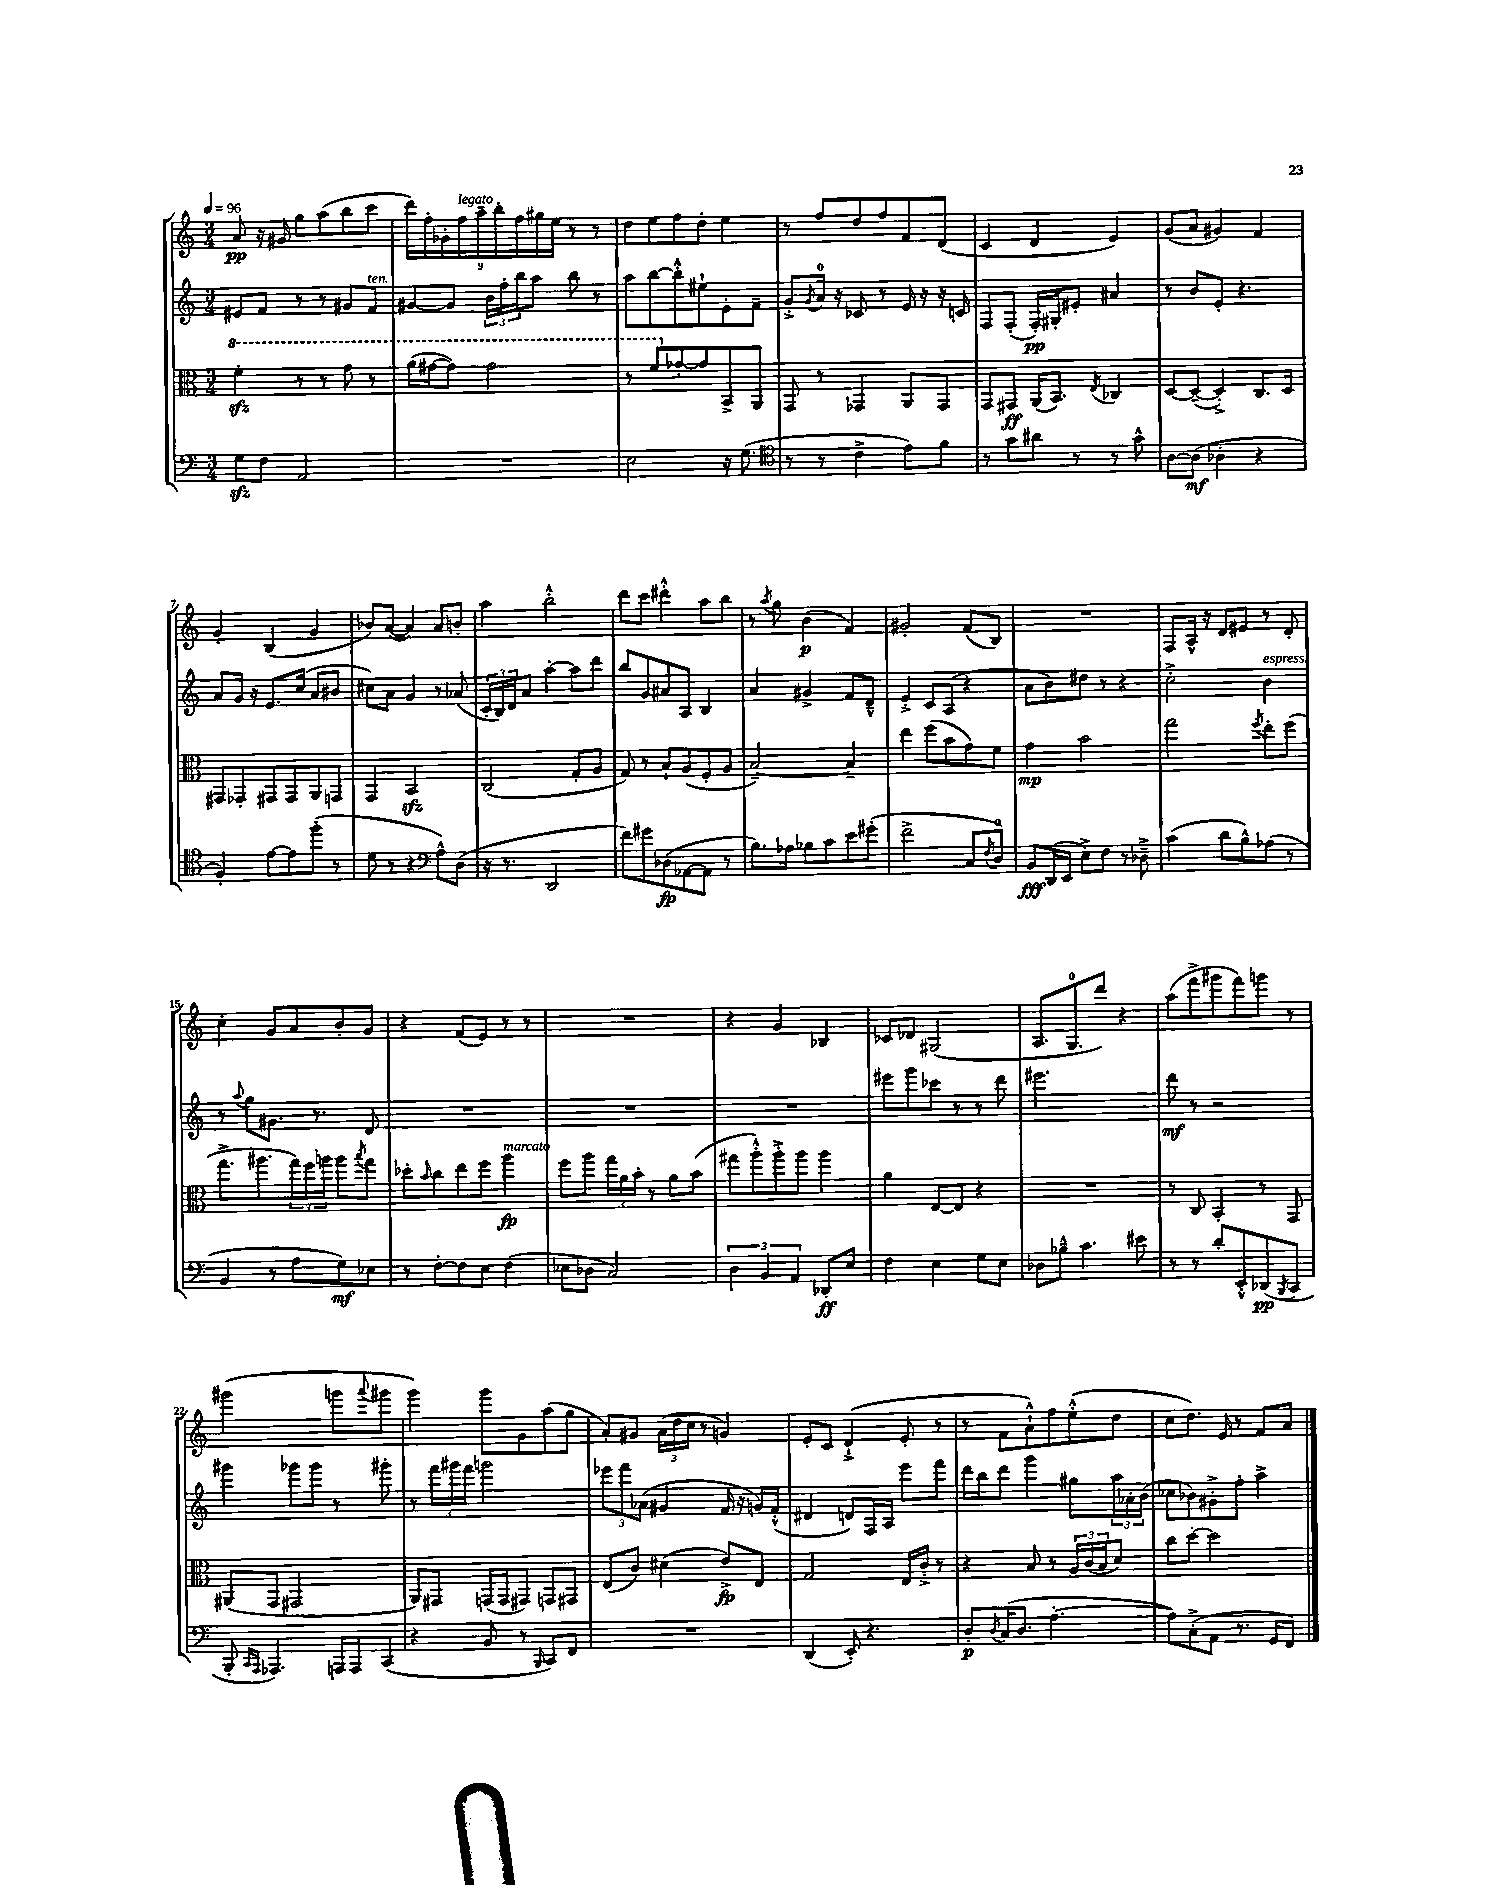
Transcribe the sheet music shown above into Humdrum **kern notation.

**kern	**dynam	**kern	**dynam	**kern	**dynam	**kern	**dynam
*part4	*part4	*part3	*part3	*part2	*part2	*part1	*part1
*staff4	*staff4	*staff3	*staff3	*staff2	*staff2	*staff1	*staff1
*clefF4	*	*clefC3	*	*clefG2	*	*clefG2	*
*k[]	*	*k[]	*	*k[]	*	*k[]	*
*M3/4	*	*M3/4	*	*M3/4	*	*M3/4	*
*MM96	*	*MM96	*	*MM96	*	*MM96	*
*	*	*8va	*	*	*	*	*
=1	=1	=1	=1	=1	=1	=1	=1
8Gzz\L	.	4ffzz'\	.	8e#X/L	.	8a/	pp
8F\J	.	.	.	8f/J	.	16r	.
.	.	.	.	.	.	16g#X/	.
2AA/	.	8r	.	8r	.	8gg\L	.
.	.	8r	.	8r	.	(8aa\	.
.	.	8gg\	.	8g#X/L	.	8bb\	.
!	!	!	!	!LO:TX:a:i:t=ten.	!	!	!
.	.	8r	.	8f/J	.	8ccc\J	.
=2	=2	=2	=2	=2	=2	=2	=2
2.r	.	(16aa\LL	.	[8g#X/L	.	18ddd\LL)	.
.	.	.	.	.	.	18ff'\	.
.	.	[16gg#X\J	.	.	.	.	.
.	.	.	.	.	.	18g-X'\	.
.	.	8gg#\J])	.	8g#/J]	.	.	.
!	!	!	!	!	!	!LO:TX:a:i:t=legato	!
.	.	.	.	.	.	18ff\	.
.	.	.	.	.	.	18aa~\	.
.	.	2gg#\	.	24b\LL	.	.	.
.	.	.	.	.	.	18bb'\	.
.	.	.	.	24ff'\	.	.	.
.	.	.	.	24bb\J	.	18ff\	.
.	.	.	.	8aa\J	.	.	.
.	.	.	.	.	.	18gg#X\	.
.	.	.	.	.	.	18ee\JJ	.
.	.	.	.	8bb\	.	8r	.
.	.	.	.	8r	.	8r	.
=3	=3	=3	=3	=3	=3	=3	=3
2E\	.	8r	.	8aa\L	.	8dd\L	.
.	.	8ff/L	.	[8bb\	.	8ee\	.
*	*	*X8va	*	*	*	*	*
.	.	[8g-X'/	.	8bb'^^\]	.	8ff\	.
.	.	8g-/]	.	8ee#X`\	.	8dd'\J	.
16r	.	8BB^/	.	8e'\	.	4ee\	.
(8.G\	.	.	.	.	.	.	.
.	.	8AA/J	.	8f~\J	.	.	.
=4	=4	=4	=4	=4	=4	=4	=4
*clefC4	*	*	*	*	*	*	*
8r	.	8GG/	.	8g'^/L	.	8r	.
.	.	.	.	8qg/	.	.	.
8r	.	8r	.	16a/Jk	.	8ff/L	.
.	.	.	.	16r	.	.	.
4c^\	.	4GG-X/	.	8c-X/	.	8dd/	.
.	.	.	.	8r	.	8ff/	.
8e\L)	.	8AA/L	.	16e/	.	8f/	.
.	.	.	.	16r	.	.	.
8f\J	.	8GG-/J	.	16r	.	(8d/J	.
.	.	.	.	16cn/	.	.	.
=5	=5	=5	=5	=5	=5	=5	=5
8r	.	8GG/L	.	8F/L	.	4c/	.
8g\L	.	8GG#X/J	ff	(8F'/J	.	.	.
8a#X\J	.	(16AA/KL	.	16F'/LL)	pp	4d/	.
.	.	8.BB/J)	.	16G#X'/J	.	.	.
8r	.	.	.	8e#X'/J	.	.	.
.	.	8qE/	.	.	.	.	.
8r	.	4C-X/	.	4a#X/	.	4e/)	.
8g^^\	.	.	.	.	.	.	.
=6	=6	=6	=6	=6	=6	=6	=6
[8A\L	.	[8D/L	.	8r	.	(8g/L	.
(8A\J]	mf	(8D~/J_	.	8b/L	.	8a/J	.
4A-X'\	.	4D'^/])	.	8e'/J	.	4g#X/)	.
.	.	.	.	4.r	.	.	.
4r	.	8.C/L	.	.	.	4f/	.
.	.	16D/Jk	.	.	.	.	.
!!LO:LB:g=z
=7	=7	=7	=7	=7	=7	=7	=7
4F'/)	.	8GG#X/L	.	8a/L	.	4g'/	.
.	.	8GG-X'/	.	16g/Jk	.	.	.
.	.	.	.	16r	.	.	.
[8e\L	.	8GG#X/	.	8.e/L	.	(4B/	.
8e\]	.	8GG#/	.	.	.	.	.
.	.	.	.	(16cc/Jk	.	.	.
(8ff'\J	.	8AA/	.	8a/L	.	4g/	.
8r	.	8GGn/J	.	8b#X/J	.	.	.
=8	=8	=8	=8	=8	=8	=8	=8
8d\	.	4GG/	.	8cc#X\L)	.	8b-X/L)	.
8r	.	.	.	8a\J	.	([8a/J	.
4r	.	2BBzz/	.	4g/	.	4a/])	.
*clefF4	*	*	*	*	*	*	*
8A^^\L)	.	.	.	8r	.	8a/L	.
(8D\J	.	.	.	(8a-X/	.	8bn'/J	.
=9	=9	=9	=9	=9	=9	=9	=9
16r	.	(2C/	.	24c'/LL	.	4aa\	.
.	.	.	.	24B/)	.	.	.
8.r	.	.	.	.	.	.	.
.	.	.	.	24d/J	.	.	.
.	.	.	.	8a/J	.	.	.
2DD/	.	.	.	[4aa'\	.	2bb'^^\	.
.	.	8G'/L	.	8aa\L]	.	.	.
.	.	8A/J	.	8ddd\J	.	.	.
=10	=10	=10	=10	=10	=10	=10	=10
8f\L)	.	8G/)	.	8bb/L	.	8ddd\L	.
8g#X\	.	8r	.	8g/	.	8ccc\J	.
(8D-X\	fp	8B`/L	.	8a#X/	.	4ddd#X'^^\	.
[8AA-X\	.	(8A/	.	8A/J	.	.	.
8AA-\J]	.	8F'/	.	4B/	.	8aa\L	.
8r	.	8A/J	.	.	.	8bb\J	.
=11	=11	=11	=11	=11	=11	=11	=11
8.B\L)	.	[2B~/)	.	4a/	.	8r	.
.	.	.	.	.	.	8qaa/	.
.	.	.	.	.	.	8gg\	.
16A-X\Jk	.	.	.	.	.	.	.
8B-X\L	.	.	.	4g#X^/	.	(4b\	p
8c\	.	.	.	.	.	.	.
8e\	.	4B~/]	.	8f/L	.	4f/)	.
(8g#X'\J	.	.	.	8d~^^/J	.	.	.
=12	=12	=12	=12	=12	=12	=12	=12
2f^\	.	4ee\	.	4e'^/	.	2g#X'/	.
.	.	(8ff\L	.	8c/L	.	.	.
.	.	8b\	.	(8A/J	.	.	.
8C/L	.	8g\)	.	4r	.	(8f/L	.
8qF/	.	.	.	.	.	.	.
8D/J)	.	8f\J	.	.	.	8B/J)	.
=13	=13	=13	=13	=13	=13	=13	=13
8BB/L	fff	4g\	mp	8a\L	.	2.r	.
(16DD/L	.	.	.	8b\)	.	.	.
16EE/JJ	.	.	.	.	.	.	.
8E^\L)	.	2b\	.	8dd#X\J	.	.	.
8F\J	.	.	.	8r	.	.	.
8r	.	.	.	4r	.	.	.
8D-X~^\	.	.	.	.	.	.	.
=14	=14	=14	=14	=14	=14	=14	=14
(4c\	.	2gg\	.	2cc'^\	.	8F/L	.
.	.	.	.	.	.	16A^^/Jk	.
.	.	.	.	.	.	16r	.
8d\L	.	.	.	.	.	8d/L	.
8B^^\)	.	.	.	.	.	8e#X/J	.
.	.	8qff/	.	.	.	.	.
!	!	!	!	!LO:TX:a:i:t=espress.	!	!	!
(8A-X\J	.	8ee'\L	.	4b\	.	8r	.
8r	.	(8ff\J	.	.	.	8d'/	.
!!LO:LB:g=z
=15	=15	=15	=15	=15	=15	=15	=15
4BB/	.	8.gg^\L	.	8r	.	4cc'\	.
.	.	.	.	8qqaa/	.	.	.
.	.	.	.	8gg\L	.	.	.
.	.	8.aa#X\	.	.	.	.	.
8r	.	.	.	8.g#X\J	.	8g/L	.
8A\L	.	24gg\L)	.	.	.	8a/	.
.	.	24ff\	.	.	.	.	.
.	.	.	.	8.r	.	.	.
.	.	24aan\JJ	.	.	.	.	.
8G\)	mf	8aa\L	.	.	.	8b'/	.
.	.	8qbb/	.	.	.	.	.
8E-X\J	.	8gg\J	.	8d/	.	8g/J	.
=16	=16	=16	=16	=16	=16	=16	=16
8r	.	8dd-X'\L	.	2.r	.	4r	.
.	.	16qqb/	.	.	.	.	.
[8F'\L	.	8cc\	.	.	.	.	.
8F\]	.	8ee\	.	.	.	(8f/L	.
8E\J	.	8ff\J	.	.	.	8e/J)	.
!	!	!LO:TX:a:i:t=marcato	!	!	!	!	!
(4F\	.	4aa\	fp	.	.	8r	.
.	.	.	.	.	.	8r	.
=17	=17	=17	=17	=17	=17	=17	=17
8E-X\L	.	8ff\L	.	2.r	.	2.r	.
8D-X\J	.	8aa\J	.	.	.	.	.
2C/)	.	24gg\LL	.	.	.	.	.
.	.	24a\	.	.	.	.	.
.	.	24b'\JJ	.	.	.	.	.
.	.	8r	.	.	.	.	.
.	.	8a\L	.	.	.	.	.
.	.	(8b\J	.	.	.	.	.
=18	=18	=18	=18	=18	=18	=18	=18
6D\	.	8gg#X\L	.	2.r	.	4r	.
.	.	8aa'^^\)	.	.	.	.	.
6BB/	.	.	.	.	.	.	.
.	.	8aa'^\	.	.	.	4g/	.
6AA/	.	.	.	.	.	.	.
.	.	8aa\J	.	.	.	.	.
8DD-X'/L	ff	4aa\	.	.	.	4B-X/	.
8E/J	.	.	.	.	.	.	.
=19	=19	=19	=19	=19	=19	=19	=19
4F\	.	4a\	.	8eee#X\L	.	8c-X/L	.
.	.	.	.	8ggg\	.	8d-X/J	.
4E\	.	[8E/L	.	8ccc-X\J	.	(2G#X/	.
.	.	8E/J]	.	8r	.	.	.
8G\L	.	4r	.	8r	.	.	.
8E\J	.	.	.	8ddd\	.	.	.
=20	=20	=20	=20	=20	=20	=20	=20
8D-X\L	.	2.r	.	2.eee#X\	.	8.A/L	.
8B-X~^^\J	.	.	.	.	.	.	.
.	.	.	.	.	.	8.G/	.
4.c\	.	.	.	.	.	.	.
.	.	.	.	.	.	8ddd/J)	.
.	.	.	.	.	.	4r	.
8e#X\	.	.	.	.	.	.	.
=21	=21	=21	=21	=21	=21	=21	=21
8r	.	8r	.	8ddd\	mf	(8aa\L	.
8r	.	8C/	.	8r	.	8fff^\	.
8d'/L	.	4BB'/	.	2r	.	8ggg#X\	.
8EE'^^/	.	.	.	.	.	8fff\)	.
(8DD-X/	pp	8r	.	.	.	8gggn\J	.
8qBBB/	.	.	.	.	.	.	.
8CC/J	.	8GG/	.	.	.	8r	.
!!LO:LB:g=z
=22	=22	=22	=22	=22	=22	=22	=22
8BBB'/	.	(8AA#X/L	.	4ggg#X\	.	(2ggg#X\	.
16qqCC/LL	.	.	.	.	.	.	.
16qqAAA/JJ	.	.	.	.	.	.	.
4.AAA-X/)	.	8GG/J	.	.	.	.	.
.	.	2GG#X/	.	8ggg-X\L	.	.	.
.	.	.	.	8ggg-\J	.	.	.
16AAAn/LL	.	.	.	8r	.	8gggn\L	.
16AAA/J	.	.	.	.	.	.	.
.	.	.	.	.	.	8qqaaa/	.
(8CC/J	.	.	.	8ggg#X'\	.	8ggg#X\J	.
=23	=23	=23	=23	=23	=23	=23	=23
4r	.	8AA/L)	.	8r	.	4ggg\)	.
.	.	8GG#X/J	.	24fff\LL	.	.	.
.	.	.	.	24ggg#X\	.	.	.
.	.	.	.	24fff\JJ	.	.	.
8BB/	.	(16GGn/LL	.	2gggn\	.	8ggg\L	.
.	.	16GG/J	.	.	.	.	.
8r	.	8GG#X/J)	.	.	.	8g\	.
16qqBBB/	.	.	.	.	.	.	.
8CC/L)	.	8GGn/L	.	.	.	(8aa\	.
8FF/J	.	8GG#X/J	.	.	.	8gg\J	.
=24	=24	=24	=24	=24	=24	=24	=24
2.r	.	(8E/L	.	12eee-X\L	.	8a'/L)	.
.	.	.	.	12fff\	.	.	.
.	.	8c/J)	.	.	.	8g#X/J	.
.	.	.	.	(12a-X\J	.	.	.
.	.	(4d#X\	.	4g#X/	.	(24a\LL	.
.	.	.	.	.	.	24dd\	.
.	.	.	.	.	.	24cc\JJ	.
.	.	.	.	.	.	8r	.
.	.	8e^/L)	fp	16f/	.	4gn/)	.
.	.	.	.	16r	.	.	.
.	.	8E/J	.	16gn/LL)	.	.	.
.	.	.	.	(16f'^^/JJ	.	.	.
=25	=25	=25	=25	=25	=25	=25	=25
(4DD/	.	2G/	.	4d#X/	.	8e'/L	.
.	.	.	.	.	.	8c/J	.
8EE'/)	.	.	.	8dn/L)	.	(4d`^/	.
4.r	.	.	.	16F/L	.	.	.
.	.	.	.	16A/JJ	.	.	.
.	.	16E/LL	.	8eee\L	.	8e'/	.
.	.	16c'^/JJ	.	.	.	.	.
.	.	8r	.	8fff\J	.	8r	.
=26	=26	=26	=26	=26	=26	=26	=26
8D'/L	p	4r	.	16ddd\LL	.	8r	.
.	.	.	.	16bb\J	.	.	.
8qD/	.	.	.	.	.	.	.
(16C/K	.	.	.	8ddd\J	.	8f\L	.
8.D/J	.	.	.	.	.	.	.
.	.	8B/	.	4ggg\	.	8a`^^\)	.
[4.A'\	.	8r	.	.	.	8ff\	.
.	.	24A/LL	.	8gg#X\L	.	(8ee'^^\	.
.	.	(24c/	.	.	.	.	.
.	.	24B/J	.	.	.	.	.
.	.	8d/J)	.	24aa\L	.	8dd\J	.
.	.	.	.	24a-X'\	.	.	.
.	.	.	.	(24b\JJ	.	.	.
=27	=27	=27	=27	=27	=27	=27	=27
8A\L])	.	8cc\L	.	8cc-X\L	.	8cc\L	.
(8C'^\	.	[8dd'\J	.	8b-X\)	.	8.dd\J)	.
8AA\J	.	2dd\]	.	8g#X'^\	.	.	.
.	.	.	.	.	.	16e/	.
8.r	.	.	.	8ff'\J	.	8r	.
.	.	.	.	4aa^\	.	8f/L	.
16GG/KL	.	.	.	.	.	.	.
8FF/J)	.	.	.	.	.	8a/J	.
==	==	==	==	==	==	==	==
*-	*-	*-	*-	*-	*-	*-	*-
